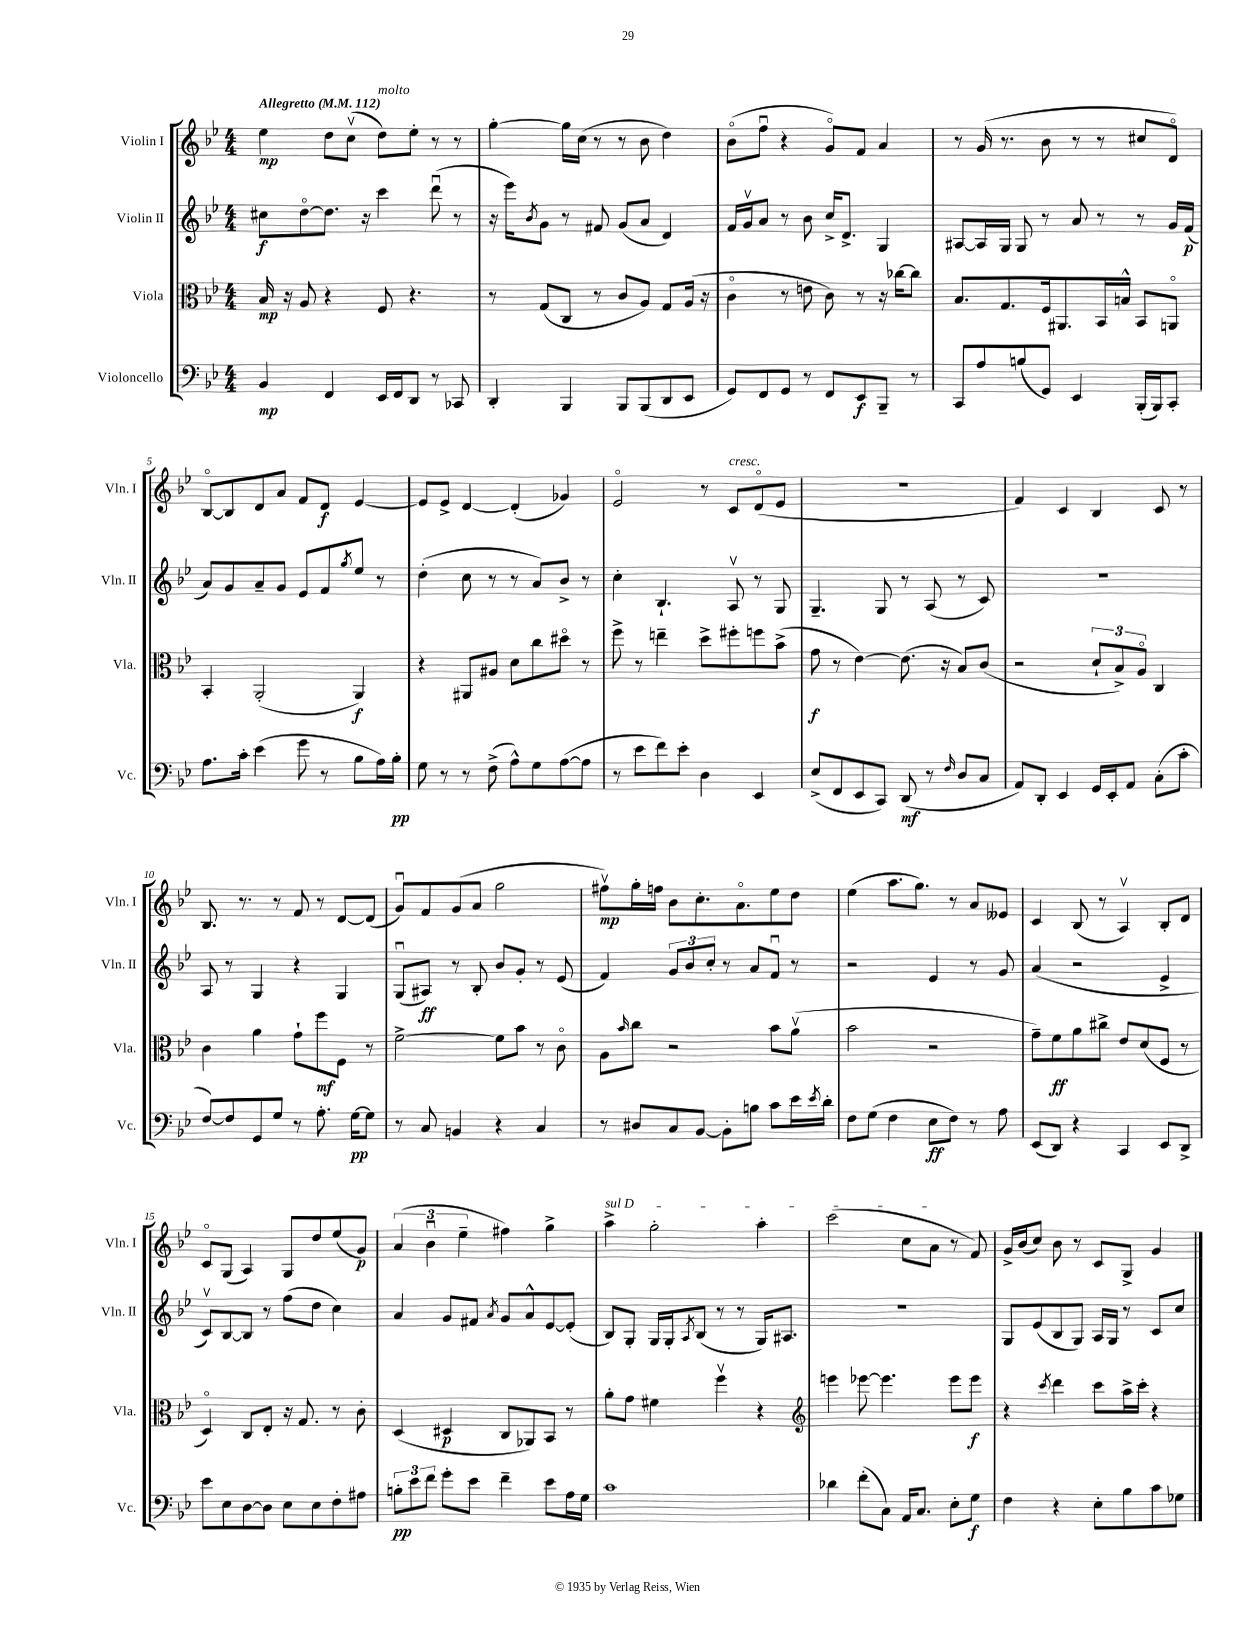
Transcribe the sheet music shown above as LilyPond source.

<<
\new StaffGroup <<
\new Staff = "s0" \with { instrumentName = "Violin I" shortInstrumentName = "Vln. I" } {
    \clef treble \key bes \major \numericTimeSignature \time 4/4 \tempo "Allegretto" 4 = 112
    ees''4\mp d''8 c''8\upbow( d''8^\markup { \italic "molto" }) ees''8-. r8 r8 |
    g''4~-. g''16 c''16( r8 r8 bes'8 d''4) |
    bes'8\flageolet( f''8\downbow r4 g'8\flageolet) f'8 a'4 |
    r8 g'16( r8. bes'8 r8 r8 cis''8 d'8\flageolet) |
    bes8~\flageolet bes8 d'8 a'8 f'8 d'8\f ees'4~ |
    ees'8 ees'8-> d'4~ d'4-.( ges'4) |
    ees'2\flageolet r8 c'8^\markup { \italic "cresc." } d'8\flageolet( ees'8 |
    R1 |
    f'4) c'4 bes4 c'8 r8 |
    bes8. r8. r8 f'8 r8 d'8~ d'8( |
    g'8\downbow) f'8 g'8( a'8 g''2 |
    fis''8\upbow\mp) g''16-. f''16 bes'8 c''8.-. a'8.\flageolet ees''8 d''8 |
    ees''4( a''8. g''8.) r8 a'8 eeses'8 |
    c'4 bes8( r8 a4\upbow) bes8-. d'8 |
    c'8\flageolet g8( a4) g8 d''8 ees''8( g'8\p) |
    \tuplet 3/2 { a'4( bes'4\downbow ees''4-- } fis''4) g''4-> |
    \once \override TextSpanner.bound-details.left.text = \markup { \italic "sul D" } a''4->\startTextSpan g''2-. a''4-. |
    c'''2( c''8 a'8\stopTextSpan r8 f'8) |
    g'16-> bes'16( c''8) bes'8 r8 c'8 g8-> g'4 \bar "|." |
}
\new Staff = "s1" \with { instrumentName = "Violin II" shortInstrumentName = "Vln. II" } {
    \clef treble \key bes \major \numericTimeSignature \time 4/4
    cis''8\f d''8~\flageolet d''8. r16 c'''4 d'''8\downbow( r8 |
    r16 ees'''16) \acciaccatura { bes'8 } g'8 r8 fis'8 g'8( a'8 d'4) |
    f'16 g'16\upbow a'8 r8 bes'8 c''16-> d'8.-> g4 |
    ais8~ ais16 g16 g8 r8 a'8 r8 r8 g'16 f'16\p( |
    a'8) g'8 a'8-- g'8 ees'8 f'8 \acciaccatura { g''8 } ees''8 r8 |
    d''4-.( c''8 r8 r8 a'8) bes'8-> r8 |
    c''4-. bes4.-! a8\upbow r8 g8 |
    g4.-- g8 r8 a8( r8 c'8) |
    R1 |
    a8 r8 g4 r4 g4 |
    g8\downbow( ais8\ff) r8 bes8-. bes'8 g'8-. r8 ees'8( |
    f'4) \tuplet 3/2 { g'8 bes'8 c''8-. } r8 a'8 f'8\downbow r8 |
    r2 ees'4 r8 g'8 |
    a'4( r2 ees'4-> |
    c'8\upbow) bes8~ bes8 r8 f''8( d''8 c''4) |
    a'4 g'8 fis'8 \acciaccatura { a'8 } g'8 a'8-^ ees'8~ ees'8-.( |
    bes8) g8-. g16 g16-. \acciaccatura { a8 } bes8( r8 r8 g16) ais8. |
    R1 |
    g8 ees'8( bes8 g8) a16 g16 r8 c'8 c''8 \bar "|." |
}
\new Staff = "s2" \with { instrumentName = "Viola" shortInstrumentName = "Vla." } {
    \clef alto \key bes \major \numericTimeSignature \time 4/4
    bes16\mp r16 a8 r4 f8 r4. |
    r8 g8( c8 r8 c'8 a8) g8 a16( r16 |
    c'4\flageolet r8 e'8 c'8) r8 r16 ces''16~ ces''8 |
    bes8. g8. f16 ais,8. bes,16 b16-^ bes,8 a,8\flageolet |
    bes,4-. a,2-.( a,4\f) |
    r4 ais,8 ais8 d'8 c''8 dis''8\flageolet r8 |
    f''8-> r8 e''4-- d''8-> fis''8-. f''8 bes'8->( |
    g'8\f r8 ees'4~) ees'8.( r16 bes8) c'8( |
    r2 \tuplet 3/2 { d'8-! bes8->) a8\flageolet } c4 |
    c'4 a'4 g'8-! f''8\mf f8 r8 |
    f'2~-> f'8 bes'8 r8 c'8\flageolet |
    a8 \grace { bes'16 } c''8 r2 bes'8 a'8\upbow( |
    bes'2 r2 |
    g'8--) f'8\ff a'8 cis''8-> ees'8 d'8( f8 r8 |
    d4\flageolet) c8 ees8-. r16 g8. r8 c'8-. |
    d4( dis4\p c8 aes,8) bes,8 r8 |
    a'8-. g'8 fis'4 f''4\upbow r4 |
    \clef treble e'''4 ees'''8~ ees'''4. ees'''8 ees'''8\f |
    r4 \acciaccatura { c'''8 } d'''4 c'''8 a''16-> c'''16-. r4 \bar "|." |
}
\new Staff = "s3" \with { instrumentName = "Violoncello" shortInstrumentName = "Vc." } {
    \clef bass \key bes \major \numericTimeSignature \time 4/4
    bes,4\mp f,4 ees,16 f,16 d,8 r8 ces,8 |
    d,4-. bes,,4 bes,,8 bes,,8( d,8 ees,8 |
    g,8) f,8 g,8 r8 f,8 ees,8\f bes,,8-- r8 |
    c,8 a8 b8( g,8) ees,4 bes,,16-.( bes,,16) c,8-. |
    a8. c'16-. ees'4( g'8 r8 bes8 a16) bes16-.\pp |
    g8 r8 r8 f8->( a8-^) g8 a8~( a8 |
    r8 ees'8 f'8) ees'8-. d4 ees,4 |
    ees8->( f,8 ees,8 c,8) d,8\mf( r8 \grace { f16 } d8 c8 |
    a,8) d,8-. ees,4 g,16 ees,16-. a,8 c8-.( c'8-. |
    f8~) f8 g,8 g8 r8 a8.-. g16~\pp g8 |
    r8 c8 b,4 r4 c4 |
    r8 dis8 c8 bes,8~ bes,8-. b8 c'8 ees'16 \acciaccatura { ees'8 } d'16-. |
    f8 g8( f4 ees8\ff f8) r8 a8 |
    ees,8( d,8) r4 c,4 ees,8 d,8-> |
    ees'8 ees8 d8~ d8 ees8 ees8 f8-. ais8 |
    \tuplet 3/2 { b8-.\pp ees'8 f'8 } g'8-. ees'8 f'4-- ees'8 a16 g16 |
    c'1 |
    des'4 f'8-.( c8) a,16 c8. ees8-. g8\f |
    f4 r4 ees8-. bes8 c'8 ges8 \bar "|." |
}
>>
>>
